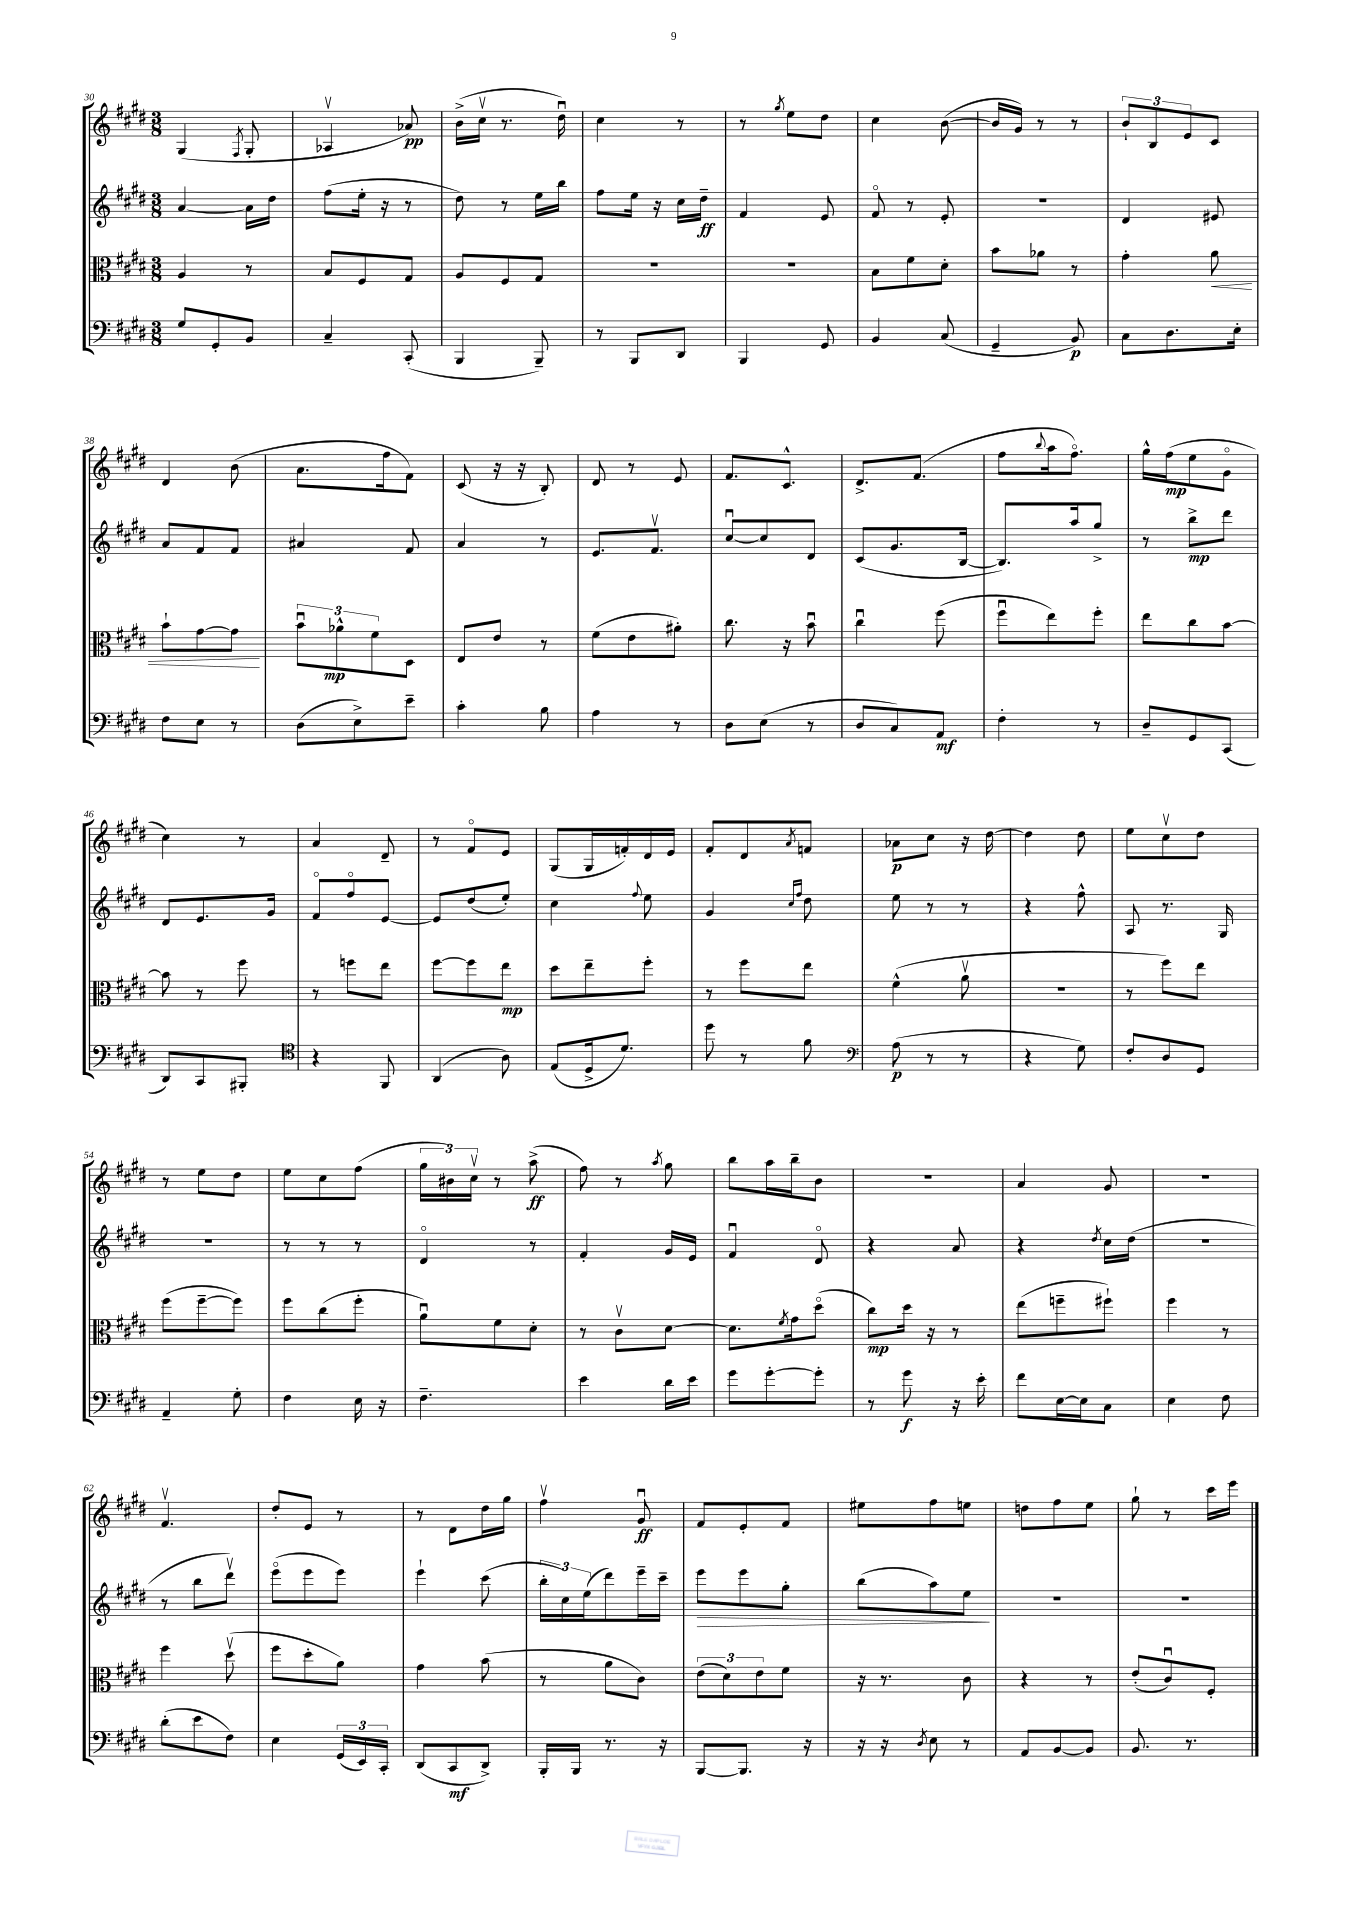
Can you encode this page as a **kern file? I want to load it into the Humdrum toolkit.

**kern	**dynam	**kern	**dynam	**kern	**dynam	**kern	**dynam
*part4	*part4	*part3	*part3	*part2	*part2	*part1	*part1
*staff4	*staff4	*staff3	*staff3	*staff2	*staff2	*staff1	*staff1
*clefF4	*	*clefC3	*	*clefG2	*	*clefG2	*
*k[f#c#g#d#]	*	*k[f#c#g#d#]	*	*k[f#c#g#d#]	*	*k[f#c#g#d#]	*
*M3/8	*	*M3/8	*	*M3/8	*	*M3/8	*
=30	=30	=30	=30	=30	=30	=30	=30
8G#/L	.	4A/	.	[4a/	.	(4G#/	.
8GG#'/	.	.	.	.	.	.	.
.	.	.	.	.	.	8qF#/	.
8BB/J	.	8r	.	16a\LL]	.	8G#'/	.
.	.	.	.	16dd#\JJ	.	.	.
=31	=31	=31	=31	=31	=31	=31	=31
4C#~/	.	8B/L	.	(8ff#\L	.	4A-Xv/	.
.	.	8F#/	.	16ee'\Jk	.	.	.
.	.	.	.	16r	.	.	.
(8CC#'/	.	8G#/J	.	8r	.	8a-X/)	pp
=32	=32	=32	=32	=32	=32	=32	=32
4BBB/	.	8A/L	.	8dd#\)	.	(16b^\LL	.
.	.	.	.	.	.	16cc#v\JJ	.
.	.	8F#/	.	8r	.	8.r	.
8BBB~/)	.	8G#/J	.	16ee\LL	.	.	.
.	.	.	.	16bb\JJ	.	16dd#u\)	.
=33	=33	=33	=33	=33	=33	=33	=33
8r	.	4.r	.	8ff#\L	.	4cc#\	.
8BBB/L	.	.	.	16ee\Jk	.	.	.
.	.	.	.	16r	.	.	.
8DD#/J	.	.	.	16cc#\LL	.	8r	.
.	.	.	.	16dd#~\JJ	ff	.	.
=34	=34	=34	=34	=34	=34	=34	=34
4BBB/	.	4.r	.	4f#/	.	8r	.
.	.	.	.	.	.	8qgg#/	.
.	.	.	.	.	.	8ee\L	.
8GG#/	.	.	.	8e/	.	8dd#\J	.
=35	=35	=35	=35	=35	=35	=35	=35
4BB/	.	8B\L	.	8f#/	.	4cc#\	.
.	.	8f#\	.	8r	.	.	.
(8C#/	.	8d#'\J	.	8e'/	.	([8b\	.
=36	=36	=36	=36	=36	=36	=36	=36
4GG#~/	.	8b\L	.	4.r	.	16b/LL]	.
.	.	.	.	.	.	16g#/JJ)	.
.	.	8a-X\J	.	.	.	8r	.
8BB/)	p	8r	.	.	.	8r	.
=37	=37	=37	=37	=37	=37	=37	=37
8C#\L	.	4g#'\	.	4d#/	.	12b`/L	.
.	.	.	.	.	.	12B/	.
8.D#\	.	.	.	.	.	.	.
.	.	.	.	.	.	12e/	.
!	!	!	!LO:HP:b	!	!	!	!
.	.	8a\	<	8e#X/	.	8c#/J	.
16E'\Jk	.	.	.	.	.	.	.
!!LO:LB:g=z
=38	=38	=38	=38	=38	=38	=38	=38
8F#\L	.	8b`\L	.	8a/L	.	4d#/	.
8E\J	.	[8g#\	.	8f#/	.	.	.
8r	.	8g#\J]	.	8f#/J	.	(8b\	.
.	.	.	[	.	.	.	.
=39	=39	=39	=39	=39	=39	=39	=39
(8D#\L	.	12bu\L	.	4a#X/	.	8.a\L	.
.	.	12a-X^^\	mp	.	.	.	.
8E^\)	.	.	.	.	.	.	.
.	.	12f#\	.	.	.	.	.
.	.	.	.	.	.	16ff#\k	.
8e~\J	.	8D#\J	.	8f#/	.	8f#\J)	.
=40	=40	=40	=40	=40	=40	=40	=40
4c#'\	.	8E/L	.	4a/	.	(8c#/	.
.	.	8e/J	.	.	.	16r	.
.	.	.	.	.	.	16r	.
8B\	.	8r	.	8r	.	8B'/)	.
=41	=41	=41	=41	=41	=41	=41	=41
4A\	.	(8f#\L	.	8.e/L	.	8d#/	.
.	.	8e\	.	.	.	8r	.
.	.	.	.	8.f#v/J	.	.	.
8r	.	8a#X'\J)	.	.	.	8e/	.
=42	=42	=42	=42	=42	=42	=42	=42
8D#\L	.	8.cc#\	.	[8cc#u/L	.	8.f#/L	.
(8E\J	.	.	.	8cc#/]	.	.	.
.	.	16r	.	.	.	8.c#^^/J	.
8r	.	8bu\	.	8d#/J	.	.	.
=43	=43	=43	=43	=43	=43	=43	=43
8D#/L	.	4cc#u\	.	(8c#/L	.	8.d#^/L	.
8C#/)	.	.	.	8.g#/	.	.	.
.	.	.	.	.	.	(8.f#/J	.
8AA/J	mf	(8ff#\	.	.	.	.	.
.	.	.	.	[16B/Jk	.	.	.
=44	=44	=44	=44	=44	=44	=44	=44
4F#'\	.	8ff#u\L	.	8.B/L])	.	8ff#\L	.
.	.	.	.	.	.	8qqbb/	.
.	.	8ee\)	.	.	.	16aa\k	.
.	.	.	.	16aa/k	.	8.ff#\J)	.
8r	.	8ff#'\J	.	8gg#^/J	.	.	.
=45	=45	=45	=45	=45	=45	=45	=45
8D#~/L	.	8ee\L	.	8r	.	16gg#^^\LL	.
.	.	.	.	.	.	(16ff#\J	mp
8GG#/	.	8cc#\	.	8bb^\L	mp	8ee\	.
(8CC#/J	.	[8b\J	.	8ddd#\J	.	8g#\J	.
!!LO:LB:g=z
=46	=46	=46	=46	=46	=46	=46	=46
8DD#/L)	.	8b\]	.	8d#/L	.	4cc#\)	.
8CC#/	.	8r	.	8.e/	.	.	.
8BBB#X'/J	.	8ff#\	.	.	.	8r	.
.	.	.	.	16g#/Jk	.	.	.
=47	=47	=47	=47	=47	=47	=47	=47
*clefC4	*	*	*	*	*	*	*
4r	.	8r	.	8f#/L	.	4a/	.
.	.	8ffn\L	.	8ff#/	.	.	.
8FF#/	.	8ee\J	.	[8e/J	.	8d#~/	.
=48	=48	=48	=48	=48	=48	=48	=48
(4AA/	.	[8ff#\L	.	8e/L]	.	8r	.
.	.	8ff#\]	.	(8dd#/	.	8f#/L	.
8A\)	.	8ee\J	mp	8ee'/J)	.	8e/J	.
=49	=49	=49	=49	=49	=49	=49	=49
(8E/L	.	8dd#\L	.	4cc#\	.	(8G#/L	.
16D#^/k	.	8ee~\	.	.	.	16G#/L	.
8.d#/J)	.	.	.	.	.	16fn'/)	.
.	.	.	.	8qqff#/	.	.	.
.	.	8ff#'\J	.	8ee\	.	16d#/	.
.	.	.	.	.	.	16e/JJ	.
=50	=50	=50	=50	=50	=50	=50	=50
8dd#\	.	8r	.	4g#/	.	8f#'/L	.
8r	.	8ff#\L	.	.	.	8d#/	.
.	.	.	.	16qqcc#/LL	.	.	.
.	.	.	.	16qqff#/JJ	.	8qa/	.
8f#\	.	8ee\J	.	8dd#\	.	8fn/J	.
=51	=51	=51	=51	=51	=51	=51	=51
*clefF4	*	*	*	*	*	*	*
(8A\	p	(4f#^^\	.	8ee\	.	8a-X\L	p
8r	.	.	.	8r	.	8cc#\J	.
8r	.	8av\	.	8r	.	16r	.
.	.	.	.	.	.	[16dd#\	.
=52	=52	=52	=52	=52	=52	=52	=52
4r	.	4.r	.	4r	.	4dd#\]	.
8G#\)	.	.	.	8ff#^^\	.	8dd#\	.
=53	=53	=53	=53	=53	=53	=53	=53
8F#'/L	.	8r	.	8A/	.	8ee\L	.
8D#/	.	8ff#\L)	.	8.r	.	8cc#v\	.
8GG#/J	.	8ee\J	.	.	.	8dd#\J	.
.	.	.	.	16G#/	.	.	.
!!LO:LB:g=z
=54	=54	=54	=54	=54	=54	=54	=54
4AA~/	.	(8ff#\L	.	4.r	.	8r	.
.	.	[8ff#~\	.	.	.	8ee\L	.
8G#'\	.	8ff#\J])	.	.	.	8dd#\J	.
=55	=55	=55	=55	=55	=55	=55	=55
4F#\	.	8ff#\L	.	8r	.	8ee\L	.
.	.	(8cc#\	.	8r	.	8cc#\	.
16E\	.	8ff#'\J	.	8r	.	(8ff#\J	.
16r	.	.	.	.	.	.	.
=56	=56	=56	=56	=56	=56	=56	=56
4.F#~\	.	8au\L)	.	4d#/	.	24gg#\LL	.
.	.	.	.	.	.	24b#X\)	.
.	.	.	.	.	.	24cc#v\JJ	.
.	.	8f#\	.	.	.	8r	.
.	.	8d#'\J	.	8r	.	(8aa^\	ff
=57	=57	=57	=57	=57	=57	=57	=57
4e\	.	8r	.	4f#'/	.	8ff#\)	.
.	.	8c#v\L	.	.	.	8r	.
.	.	.	.	.	.	8qaa/	.
16d#\LL	.	[8d#\J	.	16g#/LL	.	8gg#\	.
16e\JJ	.	.	.	16e/JJ	.	.	.
=58	=58	=58	=58	=58	=58	=58	=58
8g#\L	.	8.d#\L]	.	4f#u/	.	8bb\L	.
[8g#'\	.	.	.	.	.	16aa\L	.
.	.	8qf#/	.	.	.	.	.
.	.	16g#\k	.	.	.	16bb~\J	.
8g#'\J]	.	(8dd#\J	.	8d#/	.	8b\J	.
=59	=59	=59	=59	=59	=59	=59	=59
8r	.	8cc#\L)	mp	4r	.	4.r	.
8g#\	f	16dd#\Jk	.	.	.	.	.
.	.	16r	.	.	.	.	.
16r	.	8r	.	8a/	.	.	.
16e'\	.	.	.	.	.	.	.
=60	=60	=60	=60	=60	=60	=60	=60
8f#\L	.	(8ee\L	.	4r	.	4a/	.
[16E\L	.	8ffn~\	.	.	.	.	.
16E\J]	.	.	.	.	.	.	.
.	.	.	.	8qdd#/	.	.	.
8C#\J	.	8ff#X`\J)	.	16cc#\LL	.	8g#/	.
.	.	.	.	(16dd#\JJ	.	.	.
=61	=61	=61	=61	=61	=61	=61	=61
4E\	.	4ff#\	.	4.r	.	4.r	.
8F#\	.	8r	.	.	.	.	.
!!LO:LB:g=z
=62	=62	=62	=62	=62	=62	=62	=62
(8d#'\L	.	4ff#\	.	8r	.	4.f#v/	.
8e\	.	.	.	8bb\L	.	.	.
8F#\J)	.	(8dd#v\	.	8ddd#v\J)	.	.	.
=63	=63	=63	=63	=63	=63	=63	=63
4E\	.	8ff#\L	.	(8eee\L	.	8dd#'/L	.
.	.	8dd#'\	.	8eee\	.	8e/J	.
(24GG#/LL	.	8a\J)	.	8eee\J)	.	8r	.
24EE/)	.	.	.	.	.	.	.
24CC#'/JJ	.	.	.	.	.	.	.
=64	=64	=64	=64	=64	=64	=64	=64
(8DD#/L	.	4g#\	.	4eee`\	.	8r	.
8CC#/	mf	.	.	.	.	8d#\L	.
8DD#^/J)	.	(8b\	.	(8ccc#\	.	16dd#\L	.
.	.	.	.	.	.	16gg#\JJ	.
=65	=65	=65	=65	=65	=65	=65	=65
16BBB'/LL	.	8r	.	24bb'\LL	.	4ff#v\	.
.	.	.	.	24cc#\)	.	.	.
16BBB/JJ	.	.	.	.	.	.	.
.	.	.	.	(24ee\J	.	.	.
8.r	.	8a\L	.	8ddd#\)	.	.	.
.	.	8c#\J)	.	16eee~\L	.	8g#u/	ff
16r	.	.	.	16ccc#~\JJ	.	.	.
=66	=66	=66	=66	=66	=66	=66	=66
!	!	!	!	!	!LO:HP:b	!	!
[8BBB/L	.	(12e\L	.	8eee\L	>	8f#/L	.
.	.	12d#\)	.	.	.	.	.
8.BBB/J]	.	.	.	8eee\	.	8e'/	.
.	.	12e\	.	.	.	.	.
.	.	8f#\J	.	8gg#'\J	.	8f#/J	.
16r	.	.	.	.	.	.	.
=67	=67	=67	=67	=67	=67	=67	=67
16r	.	16r	.	(8bb\L	.	8ee#X\L	.
16r	.	8.r	.	.	.	.	.
8qD#/	.	.	.	.	.	.	.
8E\	.	.	.	8aa\)	.	8ff#\	.
8r	.	8c#\	.	8ee\J	.	8een\J	.
.	.	.	.	.	]	.	.
=68	=68	=68	=68	=68	=68	=68	=68
8AA/L	.	4r	.	4.r	.	8ddn\L	.
[8BB/	.	.	.	.	.	8ff#\	.
8BB/J]	.	8r	.	.	.	8ee\J	.
=69	=69	=69	=69	=69	=69	=69	=69
8.BB/	.	(8e'/L	.	4.r	.	8gg#`\	.
.	.	8c#u/)	.	.	.	8r	.
8.r	.	.	.	.	.	.	.
.	.	8F#'/J	.	.	.	16ccc#\LL	.
.	.	.	.	.	.	16eee\JJ	.
==	==	==	==	==	==	==	==
*-	*-	*-	*-	*-	*-	*-	*-
